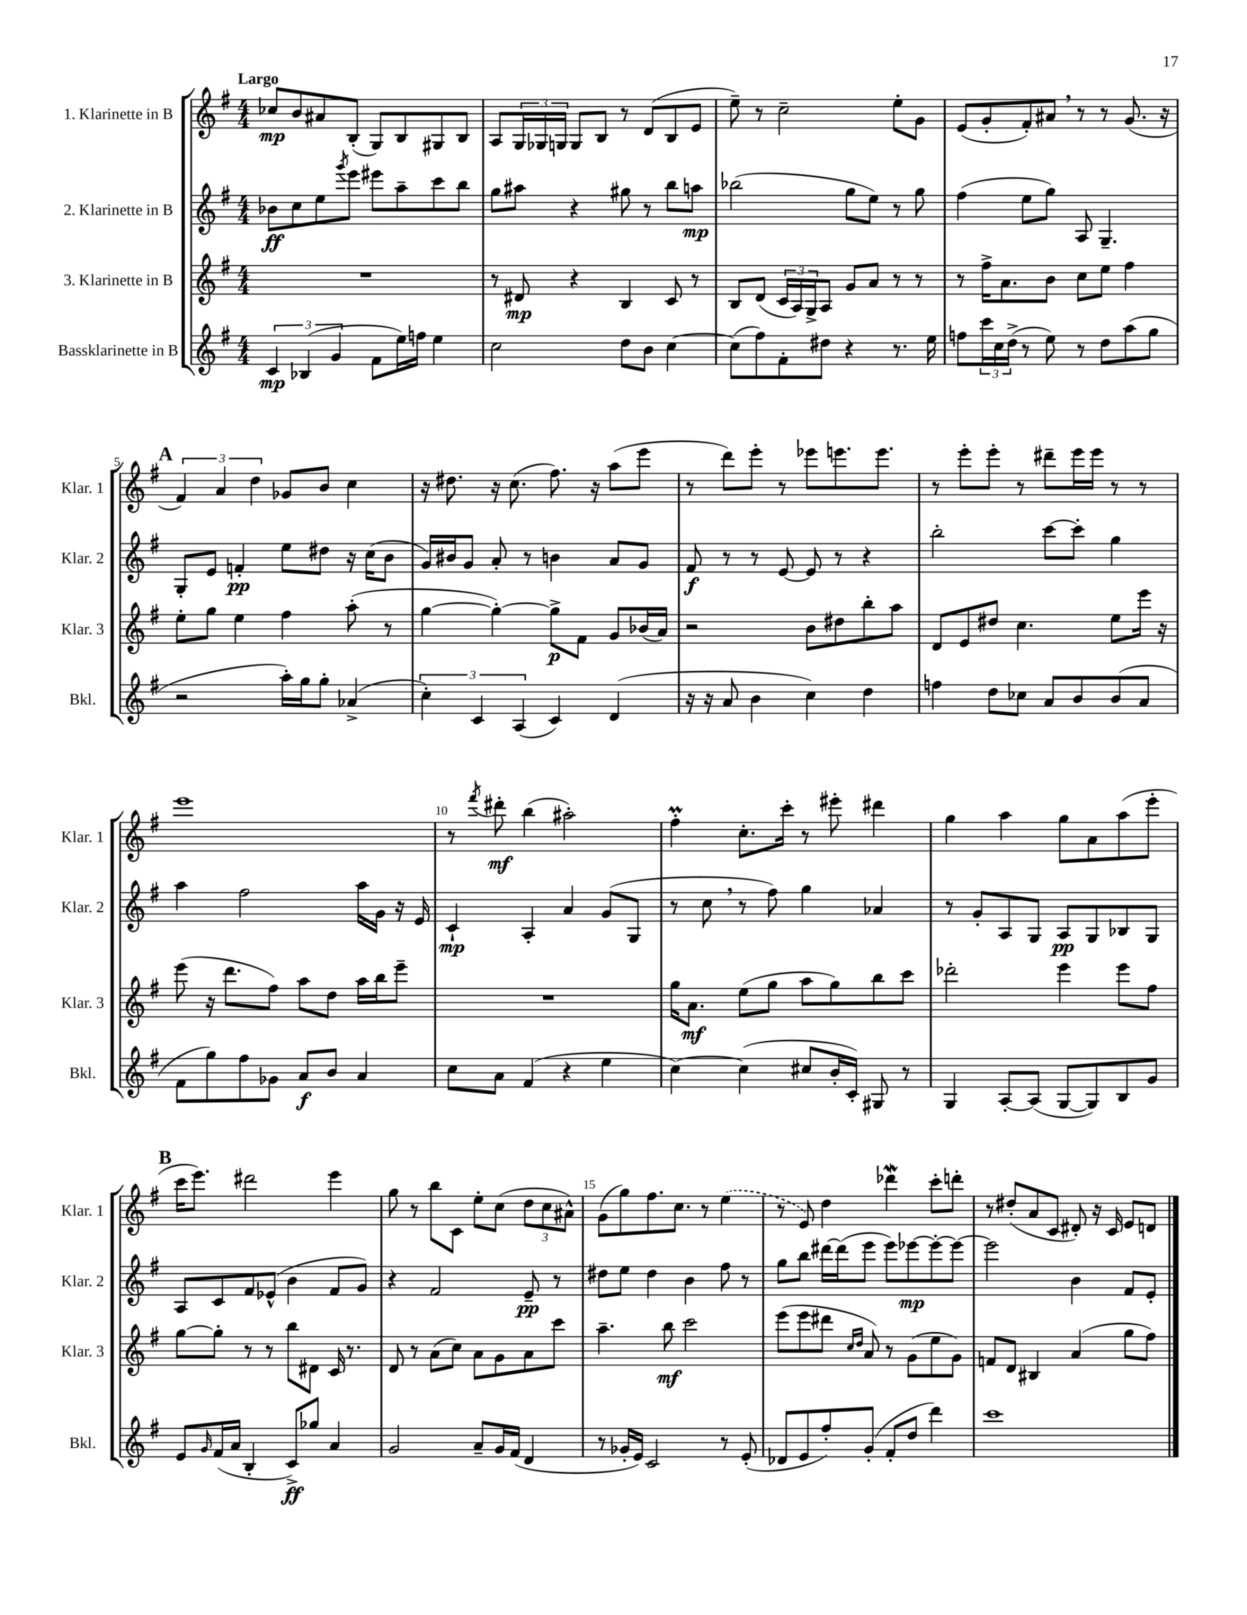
<<
\new StaffGroup <<
\new Staff = "s0" \with { instrumentName = "1. Klarinette in B" shortInstrumentName = "Klar. 1" } {
    \clef treble \key g \major \numericTimeSignature \time 4/4 \tempo "Largo"
    ces''8\mp b'8 ais'8 b8-.( g8) b8 gis8 b8 |
    a8 \tuplet 3/2 { g16 ges16 g16 } g8 b8 r8 d'8( b8 e'8 |
    e''8--) r8 c''2-- e''8-. g'8 |
    e'8( g'8-. fis'8-.) ais'8 \breathe r8 r8 g'8.( r16 |
    \mark \markup { \bold "A" } \tuplet 3/2 { fis'4) a'4 d''4 } ges'8 b'8 c''4 |
    r16 dis''8. r16 c''8.( fis''8.) r16 a''8( e'''8 |
    r8 d'''8) e'''8-. r8 ees'''8 e'''8. e'''8. |
    r8 e'''8-. e'''8-. r8 dis'''8-- e'''16 e'''16 r8 r8 |
    e'''1 |
    r8 \acciaccatura { fis'''8 } dis'''8-.\mf b''4( ais''2-.) |
    fis''4-.\prall c''8.-. c'''16-. r8 eis'''8-. dis'''4 |
    g''4 a''4 g''8 a'8 a''8( e'''8-. |
    \mark \markup { \bold "B" } c'''16 e'''8.) dis'''2 e'''4 |
    g''8 r8 b''8 c'8 e''8-. c''8( \tuplet 3/2 { d''8 c''8 ais'8-^) } |
    g'8( g''8) fis''8. c''8. r8 \once \slurDashed e''4( |
    r8 e'8) d''4 des'''4\mordent c'''8-. d'''8-. |
    r8 dis''8-.( a'8 c'8 dis'8-.) r16 c'16 e'8 d'8 \bar "|." |
}
\new Staff = "s1" \with { instrumentName = "2. Klarinette in B" shortInstrumentName = "Klar. 2" } {
    \clef treble \key g \major \numericTimeSignature \time 4/4
    bes'8\ff c''8 e''8 \acciaccatura { g'''8 } e'''8 eis'''8 a''8-- c'''8 b''8 |
    g''8 ais''8 r4 gis''8 r8 b''8 a''8\mp |
    bes''2( g''8 e''8) r8 g''8 |
    fis''4( e''8 g''8) a8 g4.-- |
    \mark \markup { \bold "A" } g8-. e'8 f'4-.\pp e''8 dis''8 r16 c''16( b'8 |
    g'16) bis'16 g'8 a'8-. r8 b'4 a'8 g'8 |
    fis'8\f r8 r8 e'8~ e'8 r8 r4 |
    b''2-. c'''8~ c'''8-. g''4 |
    a''4 fis''2 a''16 g'16 r16 e'16 |
    c'4-!\mp a4-. a'4 g'8( g8 |
    r8 c''8 \breathe r8 fis''8) g''4 aes'4 |
    r8 g'8-. a8 g8 a8\pp g8 bes8 g8 |
    \mark \markup { \bold "B" } a8 c'8 fis'8 ees'8-^( b'4 fis'8 g'8) |
    r4 fis'2 e'8--\pp r8 |
    dis''8 e''8 dis''4 b'4 fis''8 r8 |
    g''8 b''8 dis'''16~ dis'''16( e'''8 e'''8) ees'''8~\mp ees'''8~-. ees'''8~ |
    ees'''2 b'4 fis'8 e'8-. \bar "|." |
}
\new Staff = "s2" \with { instrumentName = "3. Klarinette in B" shortInstrumentName = "Klar. 3" } {
    \clef treble \key g \major \numericTimeSignature \time 4/4
    R1 |
    r8 dis'8\mp r4 b4 c'8 r8 |
    b8 d'8( \tuplet 3/2 { c'16 a16) g16-> } a8 g'8 a'8 r8 r8 |
    r8 fis''16-> a'8. b'8 c''8 e''8 fis''4 |
    \mark \markup { \bold "A" } e''8-. g''8 e''4 fis''4 a''8-.( r8 |
    g''4~ g''4~-.) g''8->\p fis'8 g'8 bes'16( a'16) |
    r2 b'8 dis''8 b''8-. a''8 |
    d'8 e'8 dis''8 c''4. e''8 e'''16 r16 |
    e'''8( r16 d'''8. fis''8) a''8 d''8 a''16 b''16 e'''8-- |
    R1 |
    g''16 a'8.\mf e''8( g''8 a''8 g''8) b''8 c'''8 |
    des'''2-. e'''4 e'''8 fis''8 |
    \mark \markup { \bold "B" } g''8~ g''8-. r8 r8 b''8 dis'8 c'16 r8. |
    d'8 r8 a'8( c''8) a'8 g'8 a'8 c'''8 |
    a''4.-- b''8\mf c'''2 |
    e'''8( e'''8 dis'''8 \grace { c''16 d''16 } a'8) r8 g'8( e''8 g'8) |
    f'8 d'8 bis4 a'4( g''8 fis''8) \bar "|." |
}
\new Staff = "s3" \with { instrumentName = "Bassklarinette in B" shortInstrumentName = "Bkl." } {
    \clef treble \key g \major \numericTimeSignature \time 4/4
    \tuplet 3/2 { c'4\mp bes4( g'4 } fis'8 e''16) f''16 e''4 |
    c''2 d''8 b'8 c''4~ |
    c''8( fis''8) fis'8-. dis''8 r4 r8. e''16 |
    f''8 \tuplet 3/2 { c'''16 c''16 d''16->( } r8 e''8) r8 d''8 a''8( g''8 |
    \mark \markup { \bold "A" } r2 a''16-.) g''16 g''8-. aes'4->( |
    \tuplet 3/2 { c''4-.) c'4 a4( } c'4) d'4( |
    r16 r16 a'8 b'4 c''4) d''4 |
    f''4 d''8 ces''8 a'8 b'8 b'8( a'8 |
    fis'8 g''8) fis''8 ges'8 a'8\f b'8 a'4 |
    c''8 a'8 fis'4( r4 e''4 |
    c''4~) c''4( cis''8 b'16-. c'16-.) gis8 r8 |
    g4 a8~-. a8( g8~ g8) b8 g'8 |
    \mark \markup { \bold "B" } e'8 \grace { g'16 } fis'16( a'16 b4-. c'8->\ff) ges''8 a'4 |
    g'2 a'8-- g'16 fis'16( d'4 |
    r8 ges'16-. e'16) c'2 r8 e'8-.( |
    des'8 e'8 fis''8-.) g'8-.( fis'8-. d''8 d'''4) |
    c'''1 \bar "|." |
}
>>
>>
\layout { \context { \Score \override BarNumber.break-visibility = ##(#f #t #t) barNumberVisibility = #(every-nth-bar-number-visible 5) } }
